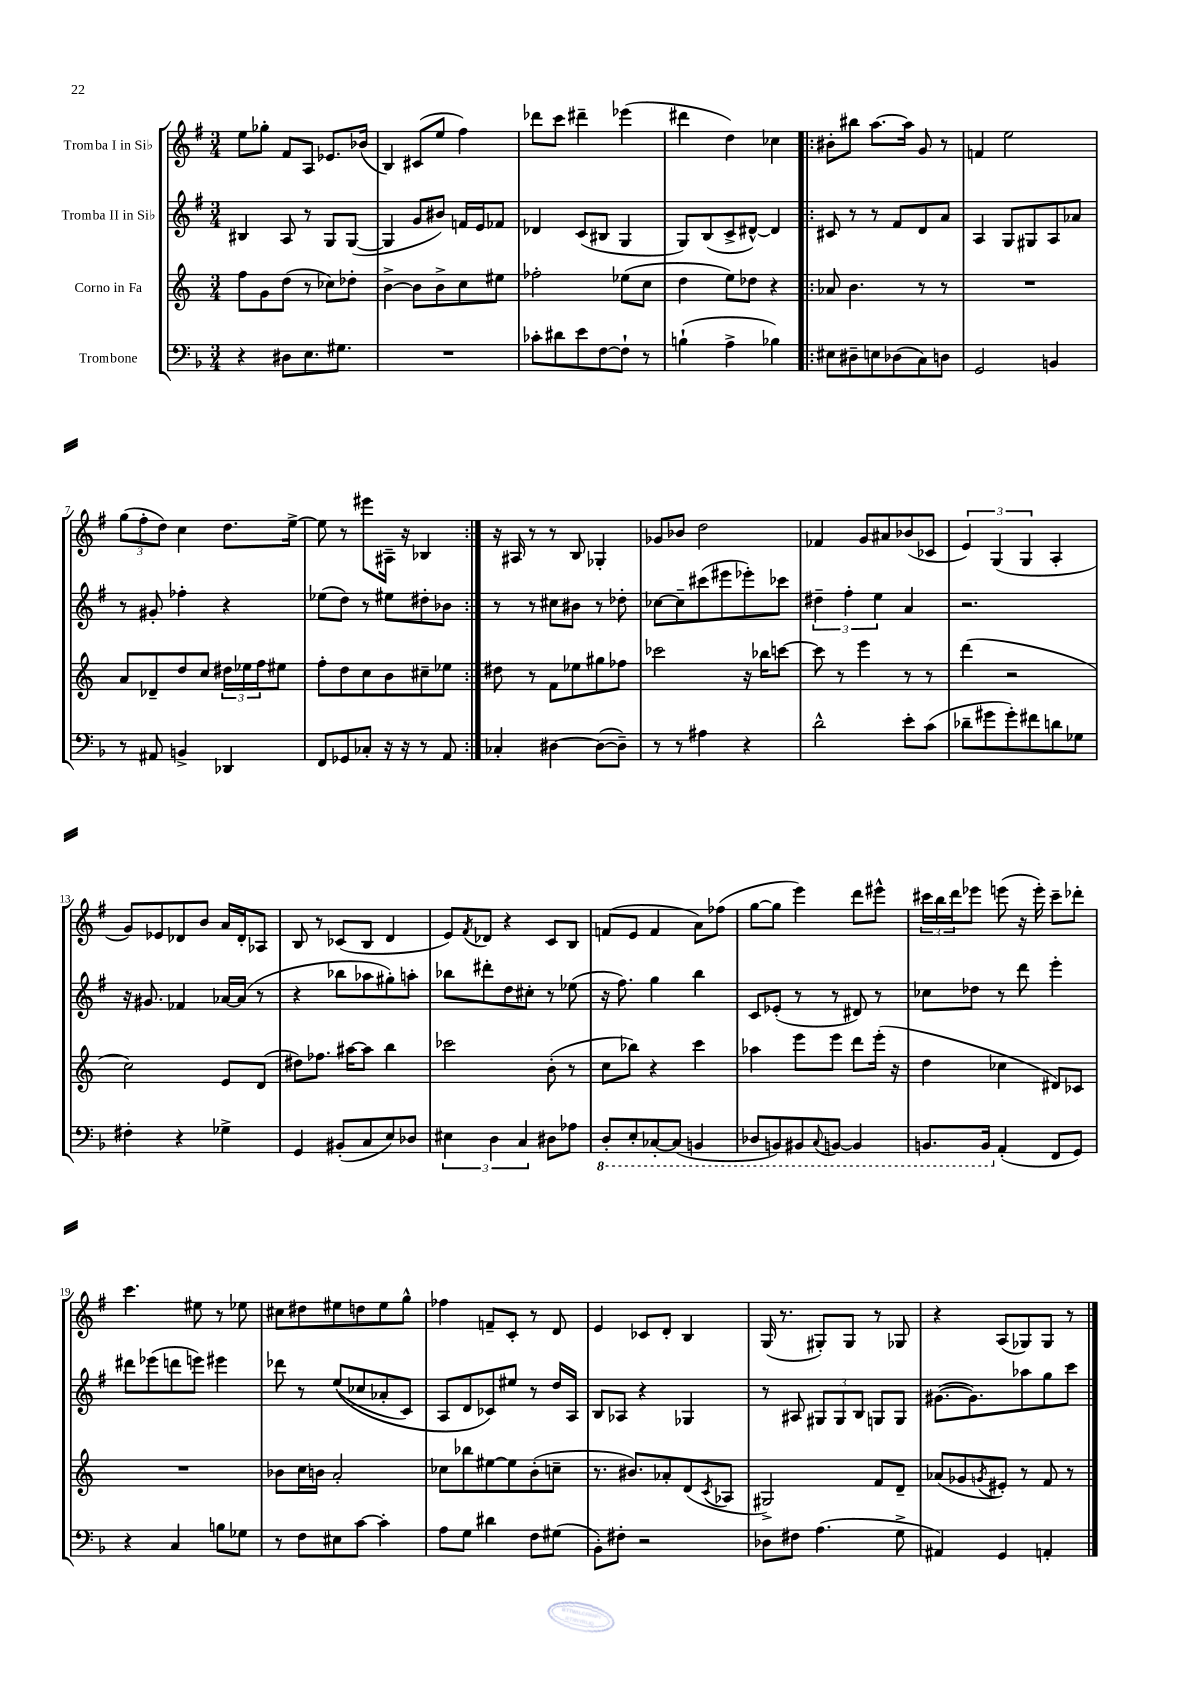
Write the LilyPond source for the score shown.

<<
\new StaffGroup <<
\new Staff = "s0" \with { instrumentName = "Tromba I in Sib" } {
    \clef treble \key g \major \numericTimeSignature \time 3/4
    e''8 ges''8-. fis'8 a8 ees'8. bes'16( |
    b4) cis'8( e''8 fis''4) |
    des'''8 c'''8 dis'''4-- ees'''4( |
    dis'''4 d''4) ces''4 |
    \repeat volta 2 { bis'8-. bis''8 a''8.~ a''16 g'8 r8 |
    f'4 e''2 |
    \tuplet 3/2 { g''8( fis''8-. d''8) } c''4 d''8. e''16~-> |
    e''8 r8 eis'''8 ais16-- r16 bes4 | }
    r16 ais16 r8 r8 b8 ges4-. |
    ges'8 bes'8 d''2 |
    fes'4 g'8 ais'8 bes'8( ces'8 |
    \tuplet 3/2 { e'4) g4( g4 } a4-. |
    g'8) ees'8 des'8 b'8 a'16 des'16-. aes8 |
    b8 r8 ces'8( b8 d'4 |
    e'8) \acciaccatura { fis'8 } des'8 r4 c'8 b8 |
    f'8( e'8 f'4 a'8) fes''8( |
    g''8~ g''8 e'''4) d'''8 eis'''8-^ |
    \tuplet 3/2 { cis'''16 b''16 d'''16 } ees'''8 e'''8( r16 e'''16-.) cis'''8-- des'''8-. |
    c'''4. eis''8 r8 ees''8 |
    cis''8 dis''8 eis''8 d''8 eis''8 g''8-^ |
    fes''4 f'8-- c'8-. r8 d'8 |
    e'4 ces'8 d'8-. b4 |
    g16( r8. gis8-.) gis8 r8 ges8 |
    r4 a8( ges8) ges8 r8 \bar "|." |
}
\new Staff = "s1" \with { instrumentName = "Tromba II in Sib" } {
    \clef treble \key g \major \numericTimeSignature \time 3/4
    bis4 a8 r8 g8 g8~( |
    g4 g'8 bis'8) f'16 e'16 fes'8 |
    des'4 c'8( bis8 g4 |
    g8) b8( c'8-> dis'8~-^) dis'4 |
    \repeat volta 2 { cis'8 r8 r8 fis'8 d'8 a'8 |
    a4 g8 gis8 a8 aes'8 |
    r8 gis'8-. fes''4-. r4 |
    ees''8( d''8) r8 eis''8 dis''8-. bes'8 | }
    r8 r8 cis''8 bis'8 r8 des''8-. |
    ces''8~ ces''8-- cis'''8( eis'''8 ees'''8-.) ces'''8 |
    \tuplet 3/2 { dis''4-- fis''4-. e''4 } a'4 |
    r2. |
    r16 gis'8. fes'4 aes'16~ aes'16( r8 |
    r4 bes''8 aes''8 gis''8-.) a''8-. |
    bes''8 dis'''8-. d''8 cis''8-. r8 ees''8( |
    r16 fis''8.) g''4 b''4 |
    c'8 ees'8-.( r8 r8 dis'8) r8 |
    ces''8 des''8 r8 d'''8 e'''4-. |
    dis'''8 ees'''8( d'''8 e'''8) eis'''4 |
    des'''8 r8 e''8(\( ces''8 aes'8-. c'8) |
    a8 d'8 ces'8\) eis''8 r8 d''16 a16 |
    b8 aes8 r4 ges4 |
    r8 ais8 \tuplet 3/2 { gis8 gis8 b8 } g8 g8 |
    gis'8.~( gis'8.) aes''8 g''8 c'''8 \bar "|." |
}
\new Staff = "s2" \with { instrumentName = "Corno in Fa" } {
    \clef treble \key c \major \numericTimeSignature \time 3/4
    f''8 g'8 d''8( r8 ces''8) des''8-. |
    b'4~-> b'8 b'8-> c''8 eis''8 |
    fes''2-. ees''8( c''8 |
    d''4 e''8) des''8 r4 |
    \repeat volta 2 { aes'8 b'4. r8 r8 |
    R2. |
    a'8 des'8-- d''8 c''8 \tuplet 3/2 { dis''16 ees''16 f''16 } eis''8 |
    f''8-. d''8 c''8 b'8 cis''8-- ees''8 | }
    dis''8 r8 f'8 ees''8 gis''8 fes''8 |
    ces'''2 r16 bes''16 c'''8~ |
    c'''8 r8 e'''4 r8 r8 |
    d'''4( r2 |
    c''2) e'8 d'8( |
    dis''8) fes''8. ais''16~ ais''8 b''4 |
    ces'''2 b'8-.( r8 |
    c''8 bes''8) r4 c'''4 |
    aes''4 e'''8 e'''8 d'''8 e'''16-.( r16 |
    d''4 ces''4 dis'8) ces'8 |
    R2. |
    bes'8 c''16 b'16 a'2-. |
    ces''8 bes''8 eis''8~ eis''8 b'8-.( c''8-- |
    r8. bis'8.) aes'8-. d'8( \acciaccatura { c'8 } aes8 |
    gis2->) f'8 d'8-- |
    aes'8( ges'8 \acciaccatura { g'8 } eis'8-.) r8 f'8 r8 \bar "|." |
}
\new Staff = "s3" \with { instrumentName = "Trombone" } {
    \clef bass \key f \major \numericTimeSignature \time 3/4
    r4 dis8 e8. gis8. |
    R2. |
    ces'8-. dis'8 e'8 f8~ f8-! r8 |
    b4-!( a4-> bes4) |
    \repeat volta 2 { eis8 dis8-- e8 des8( c8) d8 |
    g,2 b,4 |
    r8 ais,8 b,4-> des,4 |
    f,8 ges,8 ces8-. r16 r16 r8 a,8 | }
    ces4-. dis4~ dis8~( dis8--) |
    r8 r8 ais4 r4 |
    d'2-^ e'8-. c'8( |
    des'8-- gis'8 gis'8-.) fis'8 d'8 ges8 |
    fis4-. r4 ges4-> |
    g,4 bis,8-.( c8 e8) des8 |
    \tuplet 3/2 { eis4 d4 c4 } dis8 aes8 |
    \ottava #-1 d,8-. e,8-. ces,8~-. ces,8( b,,4 |
    des,8 b,,8) bis,,8 \appoggiatura { c,8 } b,,8~ b,,4 |
    b,,8. b,,16 \ottava #0 a,4-.( f,8 g,8) |
    r4 c4 b8 ges8 |
    r8 f8 eis8 c'8~ c'4-. |
    a8 g8 dis'4 f8 gis8( |
    bes,8-.) fis8-. r2 |
    des8 fis8 a4.( g8-> |
    ais,4) g,4 a,4-. \bar "|." |
}
>>
>>
